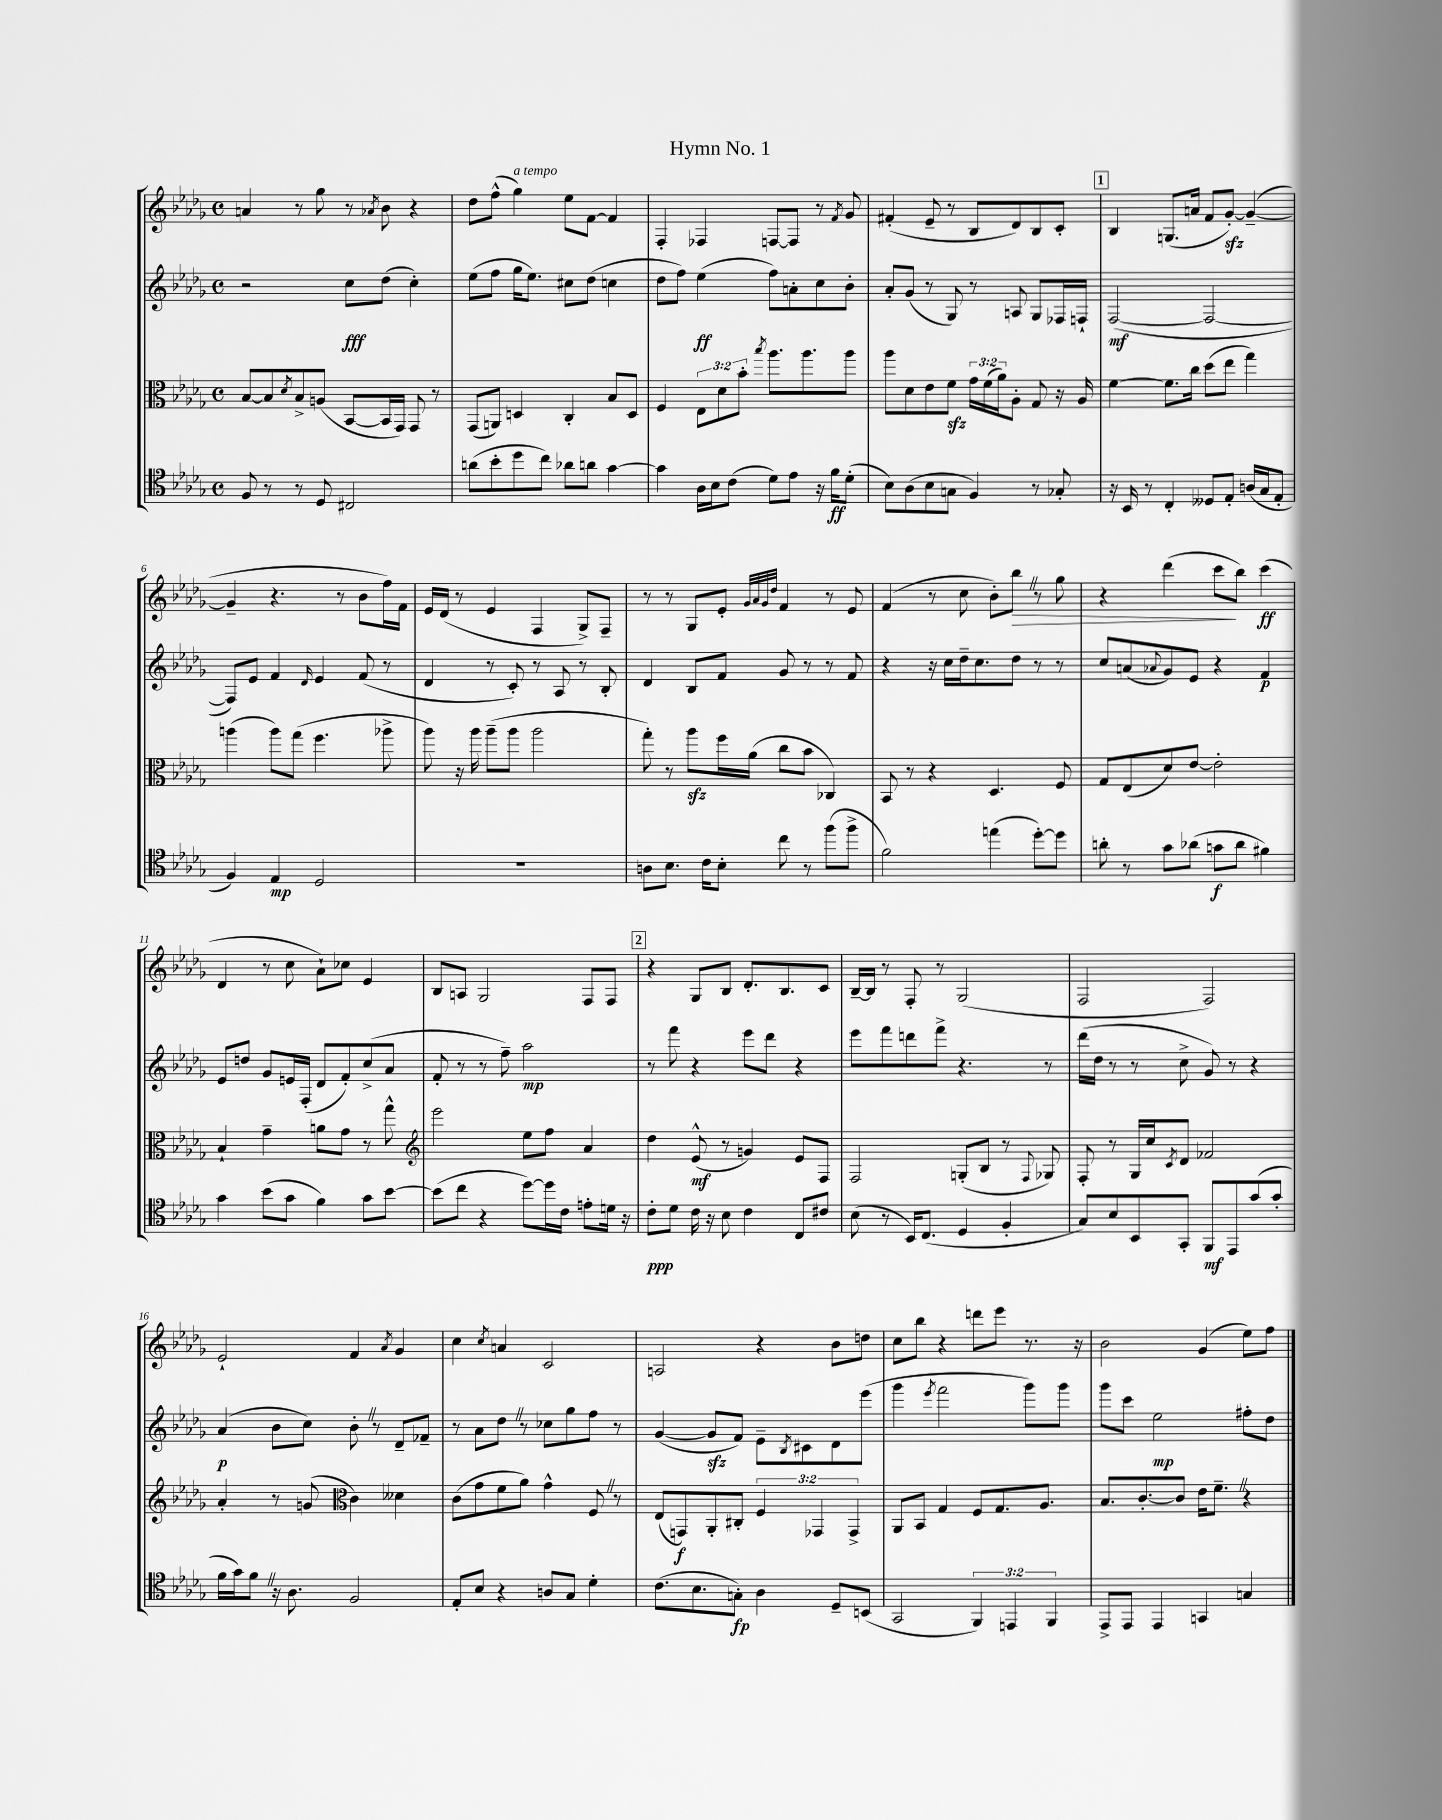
\header { title = "Hymn No. 1" }
<<
\new StaffGroup <<
\new Staff = "s0" {
    \clef treble \key des \major \defaultTimeSignature \time 4/4
    a'4 r8 ges''8 r8 \acciaccatura { aes'8 } bes'8 r4 |
    des''8 f''8-^( ges''4^\markup { \italic "a tempo" }) ees''8 f'8~ f'4 |
    f4-. fes4 f8~ f8 r8 \acciaccatura { f'8 } ges'8 |
    fis'4-.( ees'8-- r8 bes8 des'8) bes8 c'8-. |
    \mark \markup { \box "1" } bes4 g8.( a'16 f'8 ges'8~-.\sfz) ges'4~--( |
    ges'4-- r4. r8 bes'8 f''16) f'16 |
    ees'16 des'16( r8 ees'4 f4 ges8->) f8-- |
    r8 r8 ges8 ees'8-. \grace { ges'32 aes'32 ges'32 des''32 } f'4 r8 ees'8 |
    f'4( r8 c''8 bes'8-.) bes''8\> \once \override BreathingSign.text = \markup { \musicglyph "scripts.caesura.straight" } \breathe r8 ges''8 |
    r4 des'''4( c'''8\! bes''8) c'''4\ff( |
    des'4 r8 c''8 aes'8-!) ces''8 ees'4 |
    bes8 a8 ges2 f8 f8 |
    \mark \markup { \box "2" } r4 ges8 bes8 des'8.-. bes8. c'8 |
    bes16~-- bes16 r8 f8-. r8 ges2( |
    f2 f2) |
    ees'2-! f'4 \acciaccatura { aes'8 } ges'4 |
    c''4 \acciaccatura { c''8 } a'4 c'2 |
    a2 r4 bes'8 d''8 |
    c''8 bes''8 r4 d'''8 ees'''8 r8. r16 |
    bes'2 ges'4( ees''8) f''8 \bar "|." |
}
\new Staff = "s1" {
    \clef treble \key des \major \defaultTimeSignature \time 4/4
    r2 c''8\fff des''8( c''4-.) |
    ees''8( f''8 ges''16 ees''8.) cis''8 des''8( c''4 |
    des''8 f''8) ees''4\ff( f''8) a'8-. c''8 bes'8-. |
    aes'8-. ges'8( r8 ges8) r8 a8 ges8 fes16 f16-! |
    \mark \markup { \box "1" } f2~\mf( f2~ |
    f8) ees'8 f'4 \grace { des'16 } ees'4 f'8( r8 |
    des'4 r8 c'8-.) r8 aes8 r8 bes8-. |
    des'4 bes8 f'8 ges'8 r8 r8 f'8 |
    r4 r16 c''16 des''16-- c''8. des''8 r8 r8 |
    c''8 a'8( \appoggiatura { aes'8 } ges'8) ees'8 r4 f'4\p |
    ees'8 d''8 ges'8 e'16 f16-.( des'8 f'8-.) c''8->( aes'8 |
    f'8-. r8 r8 f''8--) aes''2\mp |
    \mark \markup { \box "2" } r8 f'''8 r4 ees'''8 des'''8 r4 |
    ees'''8 f'''8 d'''8 f'''8-> r4. r8 |
    des'''16( des''16 r8 r8 c''8-> ges'8) r8 r4 |
    aes'4\p( bes'8 c''8) bes'8-. \once \override BreathingSign.text = \markup { \musicglyph "scripts.caesura.straight" } \breathe r8 des'8-- fes'8-- |
    r8 aes'8 des''8 \once \override BreathingSign.text = \markup { \musicglyph "scripts.caesura.straight" } \breathe r8 ces''8 ges''8 f''8 r8 |
    ges'4~( ges'8\sfz f'8) ees'8-- \acciaccatura { bes8 } cis'8 des'8 ees'''8( |
    ges'''4 \acciaccatura { ees'''8 } f'''2 ges'''8) ges'''8 |
    ges'''8 c'''8 ees''2\mp fis''8-. des''8 \bar "|." |
}
\new Staff = "s2" {
    \clef alto \key des \major \defaultTimeSignature \time 4/4 \override Staff.TupletNumber.text = #tuplet-number::calc-fraction-text
    bes8~ bes8 \acciaccatura { des'8 } bes8-> a8( bes,8~ bes,16 ges,16) ges,8 r8 |
    ges,8( a,8) d4 c4-. bes8 d8 |
    f4 \tuplet 3/2 { ees8 des'8 bes'8-. } \acciaccatura { bes''8 } aes''8. aes''8. aes''8 |
    aes''8 des'8 ees'8 f'8\sfz \tuplet 3/2 { ges'16 f'16( aes'16) } aes8-. ges8 r16 aes16 |
    \mark \markup { \box "1" } f'4~ f'8. c''16 des''8( ees''8 ges''4) |
    a''4( a''8) ges''8( f''4. aes''8-> |
    aes''8) r16 aes''16 aes''8--( aes''8 aes''2 |
    ges''8-.) r8 aes''8\sfz f''16 aes'16( c''8 bes'8 ces4) |
    bes,8 r8 r4 des4. f8 |
    ges8 ees8( des'8) ees'8~ ees'2-. |
    bes4-! ges'4-- a'8 ges'8 r8 ges''8-^ |
    \clef treble ees'''2 ees''8 f''8 aes'4 |
    \mark \markup { \box "2" } des''4 ees'8-^\mf( r8 g'4) ees'8 f8 |
    f2 g8-.( bes8 r8 \appoggiatura { f8 } ges8) |
    f8-. r8 ges16 c''16 \acciaccatura { c'8 } des'8 fes'2 |
    aes'4-. r8 g'8( \clef alto c'4) deses'4 |
    c'8( ges'8 f'8 aes'8) ges'4-^ f8 \once \override BreathingSign.text = \markup { \musicglyph "scripts.caesura.straight" } \breathe r8 |
    ees8( g,8\f) aes,8-. cis8-. \tuplet 3/2 { f4 ges,4 ges,4-> } |
    aes,8 bes,8 ges4 f8 ges8. aes8. |
    bes8. c'8.~-. c'8 ees'16 f'8.-- \once \override BreathingSign.text = \markup { \musicglyph "scripts.caesura.straight" } \breathe r4 \bar "|." |
}
\new Staff = "s3" {
    \clef tenor \key des \major \defaultTimeSignature \time 4/4 \override Staff.TupletNumber.text = #tuplet-number::calc-fraction-text
    f8 r8 r8 des8 cis2 |
    a'8( bes'8-. des''8 c''8) aes'8 a'8 ges'4~ |
    ges'4 aes16 bes16 c'8( des'8) ees'8 r16 f'16\ff des'8-.( |
    bes8) aes8( bes8 g8 f4) r8 ges8-. |
    \mark \markup { \box "1" } r16 bes,16 r8 c4-. deses8 ees8-. a16( ges16 ees8-. |
    f4) ees4\mp des2 |
    R1 |
    a8 bes8. c'16 bes8-. c''8 r8 f''8( f''8-> |
    f'2) e''4( des''8~-.) des''8 |
    a'8-. r8 ges'8 aes'8( g'8\f aes'8 fis'4) |
    ges'4 bes'8( ges'8 f'4) ges'8 bes'8~ |
    bes'8( c''8 r4 des''8~) des''16 c'16 e'8-. d'16 r16 |
    \mark \markup { \box "2" } c'8-.\ppp des'8 c'16 r16 bes8 c'4 c8 cis'8 |
    bes8( r8 bes,16) c8.( des4 f4-. |
    ges8) bes8 bes,8 ges,8-. f,8\mf ees,8 ges'8( ges'8-. |
    f'16 ges'16) f'8 \once \override BreathingSign.text = \markup { \musicglyph "scripts.caesura.straight" } \breathe r16 aes8. f2 |
    ees8-. bes8 r4 a8 ges8 des'4-. |
    c'8.( bes8. g8-.\fp) aes4 des8-- b,8( |
    ges,2 \tuplet 3/2 { f,4) e,4 f,4 } |
    ees,8-> ees,8 ees,4 g,4 g4 \bar "|." |
}
>>
>>
